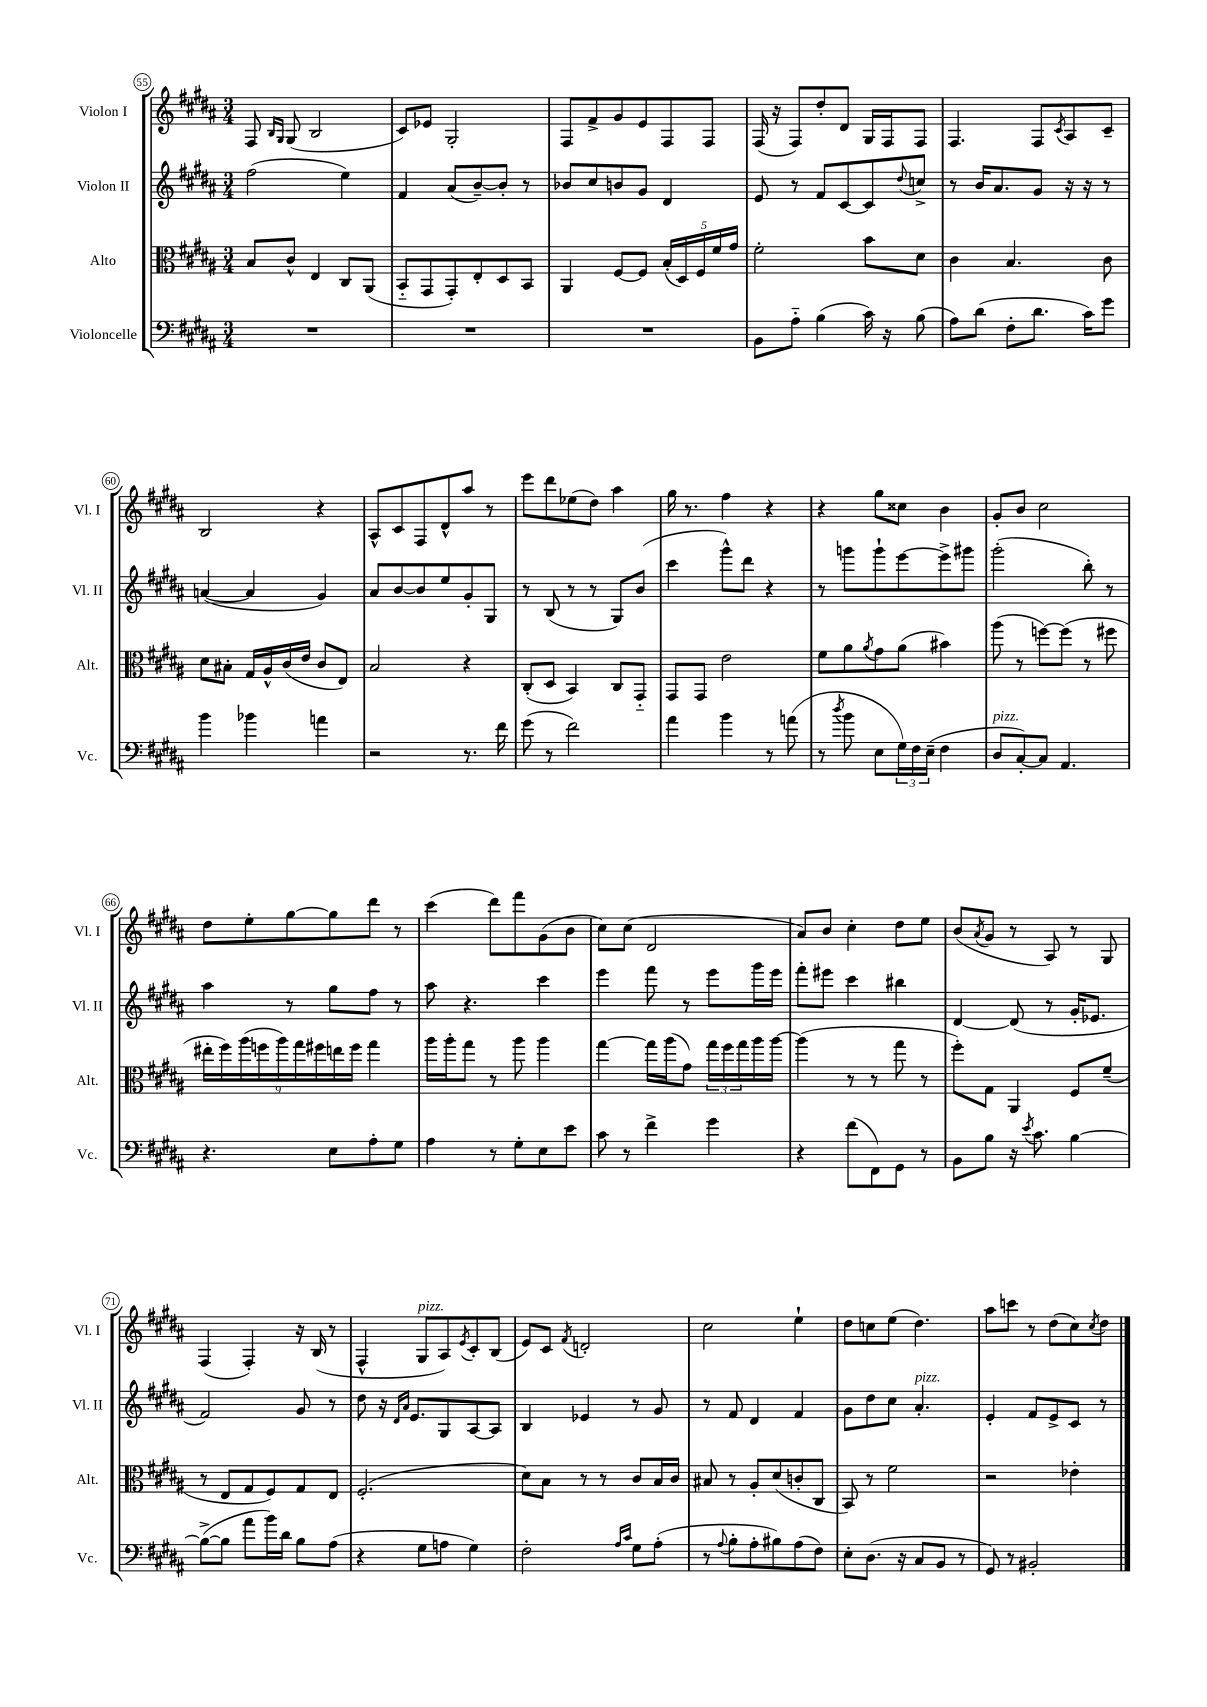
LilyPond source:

<<
\new StaffGroup <<
\new Staff = "s0" \with { instrumentName = "Violon I" shortInstrumentName = "Vl. I" } {
    \clef treble \key b \major \numericTimeSignature \time 3/4
    fis8 \grace { b16 gis16 } gis8( b2 |
    cis'8) ees'8 gis2-. |
    fis8 fis'8-> gis'8 e'8 fis8 fis8 |
    fis16( r16 fis8) dis''8-. dis'8 gis16 fis16 fis8 |
    fis4. fis8 \acciaccatura { cis'8 } ais8 cis'8-- |
    b2 r4 |
    ais8-^ cis'8 fis8 dis'8-^ ais''8 r8 |
    e'''8 dis'''8 ees''8( dis''8) ais''4 |
    gis''16 r8. fis''4 r4 |
    r4 gis''8 cisis''8 b'4 |
    gis'8-. b'8 cis''2 |
    dis''8 e''8-. gis''8~ gis''8 dis'''8 r8 |
    cis'''4( dis'''8) fis'''8 gis'8( b'8 |
    cis''8) cis''8( dis'2 |
    ais'8) b'8 cis''4-. dis''8 e''8 |
    b'8( \acciaccatura { ais'8 } gis'8 r8 ais8) r8 gis8 |
    fis4( fis4-.) r16 b16( r8 |
    fis4-^ gis8^\markup { \italic "pizz." } ais8) \acciaccatura { e'8 } cis'8-. b8( |
    e'8) cis'8 \acciaccatura { fis'8 } d'2-. |
    cis''2 e''4-! |
    dis''8 c''8 e''8( dis''4.) |
    ais''8 c'''8 r8 dis''8( cis''8) \acciaccatura { cis''8 } dis''8 \bar "|." |
}
\new Staff = "s1" \with { instrumentName = "Violon II" shortInstrumentName = "Vl. II" } {
    \clef treble \key b \major \numericTimeSignature \time 3/4
    fis''2( e''4) |
    fis'4 ais'8( b'8~--) b'8-. r8 |
    bes'8 cis''8 b'8 gis'8 dis'4 |
    e'8 r8 fis'8 cis'8~ cis'8 \appoggiatura { dis''8 } c''8-> |
    r8 b'16 ais'8. gis'8 r16 r16 r8 |
    a'4~( a'4 gis'4) |
    ais'8 b'8~ b'8 e''8 gis'8-. gis8 |
    r8 b8( r8 r8 gis8) b'8( |
    cis'''4 gis'''8-^) dis'''8 r4 |
    r8 g'''8 g'''8-! e'''8~ e'''8-> gis'''8 |
    gis'''2-.( b''8-.) r8 |
    ais''4 r8 gis''8 fis''8 r8 |
    ais''8 r4. cis'''4 |
    e'''4 fis'''8 r8 e'''8 gis'''16 e'''16 |
    fis'''8-. eis'''8 cis'''4 bis''4 |
    dis'4~ dis'8( r8 gis'16-. ees'8. |
    fis'2) gis'8 r8 |
    dis''8 r16 \grace { dis'16 ais'16 } e'8. gis8 ais8~ ais8 |
    b4 ees'4 r8 gis'8 |
    r8 fis'8 dis'4 fis'4 |
    gis'8 dis''8 cis''8 ais'4.-.^\markup { \italic "pizz." } |
    e'4-. fis'8 e'8-> cis'8 r8 \bar "|." |
}
\new Staff = "s2" \with { instrumentName = "Alto" shortInstrumentName = "Alt." } {
    \clef alto \key b \major \numericTimeSignature \time 3/4
    b8 cis'8-^ e4 cis8 ais,8( |
    b,8-_ gis,8 gis,8-.) e8-. dis8 b,8 |
    ais,4 fis8~ fis8 \tuplet 5/4 { b16-.( dis16) fis16 fis'16 gis'16 } |
    fis'2-. b'8 dis'8 |
    cis'4 b4. cis'8 |
    dis'8 bis8-. gis16 ais16-^ cis'16( e'16 cis'8 e8) |
    b2 r4 |
    cis8-.( dis8 b,4) cis8 gis,8-_ |
    gis,8 gis,8 e'2 |
    fis'8 ais'8 \acciaccatura { ais'8 } gis'8 ais'8( bis'4) |
    ais''8( r8 f''8~) f''8( r8 fis''8 |
    \tuplet 9/8 { eis''16-. fis''16) ais''16( f''16 ais''16) gis''16 fis''16 e''16 fis''16 } gis''4 |
    ais''16 ais''16-. gis''8 r8 ais''8 ais''4 |
    gis''4~ gis''16 ais''16( gis'8) \tuplet 3/2 { gis''16 fis''16 gis''16 } ais''16 ais''16~ |
    ais''4( r8 r8 gis''8 r8 |
    fis''8-.) gis8 ais,4 fis8 fis'8--( |
    r8 e8 gis8 fis8) gis8 e8 |
    fis2.-.( |
    dis'8) b8 r8 r8 cis'8 b16 cis'16 |
    bis8 r8 ais8-. dis'8( c'8-. cis8 |
    b,8) r8 fis'2 |
    r2 ees'4-. \bar "|." |
}
\new Staff = "s3" \with { instrumentName = "Violoncelle" shortInstrumentName = "Vc." } {
    \clef bass \key b \major \numericTimeSignature \time 3/4
    R2. |
    R2. |
    R2. |
    b,8 ais8-_ b4( cis'16) r16 b8( |
    ais8) dis'8( fis8-. dis'8. cis'16) gis'8 |
    b'4 bes'4 a'4 |
    r2 r8. fis'16 |
    gis'8( r8 fis'2) |
    ais'4 b'4 r8 a'8( |
    r8 \acciaccatura { dis''8 } b'8 e8 \tuplet 3/2 { gis16) fis16 e16--( } fis4 |
    dis8^\markup { \italic "pizz." } cis8~-.) cis8 ais,4. |
    r4. e8 ais8-. gis8 |
    ais4 r8 gis8-. e8 e'8 |
    cis'8 r8 fis'4-> gis'4 |
    r4 fis'8( fis,8) gis,8 r8 |
    b,8 b8 r16 \acciaccatura { e'8 } cis'8. b4~ |
    b8~->( b8 ais'8 b'16) dis'16 b8 ais8( |
    r4 gis8 a8 gis4) |
    fis2-. \grace { ais16 cis'16 } gis8 ais8-.( |
    r8 \appoggiatura { ais8 } b8-. ais8-. bis8) ais8( fis8) |
    e8-. dis8.( r16 cis8 b,8 r8 |
    gis,8) r8 bis,2-. \bar "|." |
}
>>
>>
\layout { \context { \Score currentBarNumber = #55 \override BarNumber.stencil = #(make-stencil-circler 0.1 0.3 ly:text-interface::print) } }
